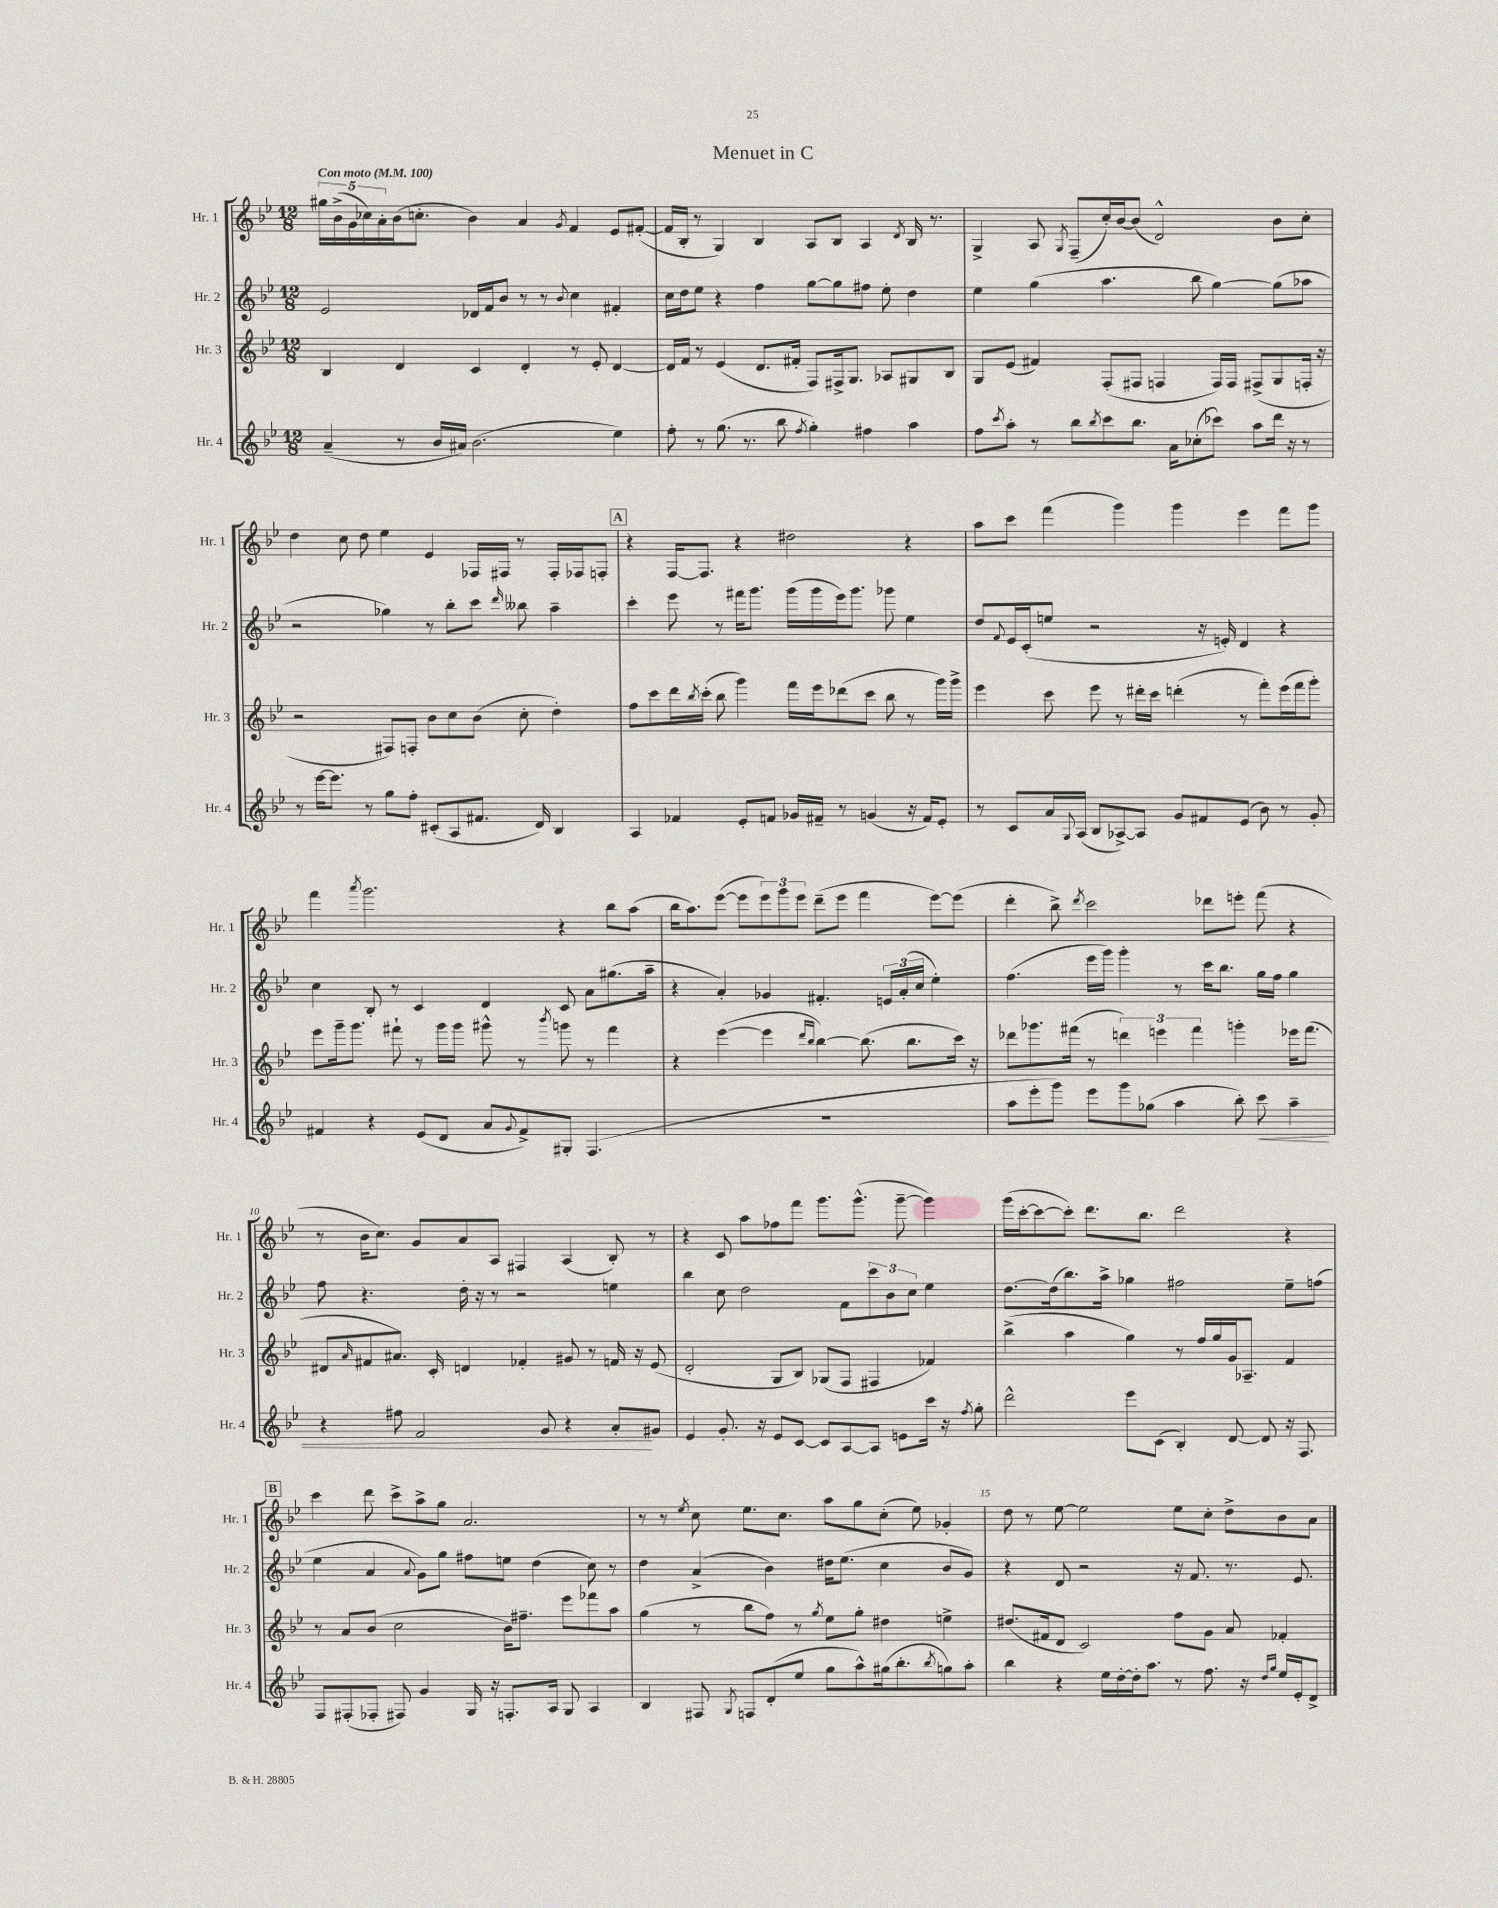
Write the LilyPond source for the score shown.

\header { title = "Menuet in C" }
<<
\new StaffGroup <<
\new Staff = "s0" \with { instrumentName = "Hr. 1" shortInstrumentName = "Hr. 1" } {
    \clef treble \key bes \major \numericTimeSignature \time 12/8 \tempo "Con moto" 4 = 100
    \tuplet 5/4 { gis''16 bes'16->( g'16 ces''16) a'16-. } bes'16( c''8.-. bes'4) a'4 \acciaccatura { g'8 } f'4 ees'8 fis'8~-.( |
    fis'16 bes16-. r8 g4) bes4 a8 bes8 a4 \acciaccatura { d'8 } bes16 r8. |
    g4-> a8 \acciaccatura { g8 } f8--( c''16-.) bes'16~ bes'8( d'2-^) bes'8 c''8-. |
    d''4 c''8 d''8 ees''4 ees'4 fes16 fis16 r8 fis16-. fes16 f8-. |
    \mark \markup { \box "A" } r4 f16~ f8. r4 dis''2 r4 |
    a''8 c'''8 f'''4( g'''4) g'''4 ees'''4 f'''8 g'''8 |
    f'''4 \acciaccatura { a'''8 } g'''2. r4 bes''8 a''8( |
    bes''16 a''8.) ees'''8~( ees'''8 \tuplet 3/2 { ees'''8) g'''8 ees'''8 } d'''8--( ees'''8 f'''4 ees'''8~) ees'''8( |
    d'''4-. bes''8->) \acciaccatura { d'''8 } c'''2 des'''8 e'''8-. f'''8( r4 |
    r8 bes'16 c''8.) g'8 a'8 a8 fis4 a4( bes8-.) r8 |
    r4 c'8 a''8 fes''8 f'''8 g'''8. g'''8.-^( g'''8~-- g'''4) |
    g'''16( c'''16~-. c'''8~ c'''8-.) d'''8. bes''8. d'''2 r4 |
    \mark \markup { \box "B" } c'''4 d'''8 c'''8-> a''8-> g''8 a'2. |
    r8 r8 \acciaccatura { ees''8 } c''8 ees''8. c''8. a''8 g''8 c''8-.( ees''8) ges'4-. |
    d''8 r8 ees''8~ ees''2 ees''8 c''8-. d''8-> bes'8 a'8 \bar "|." |
}
\new Staff = "s1" \with { instrumentName = "Hr. 2" shortInstrumentName = "Hr. 2" } {
    \clef treble \key bes \major \numericTimeSignature \time 12/8
    ees'2 des'16 f'16 bes'8 r8 r8 \appoggiatura { bes'8 } c''4 fis'4-. |
    c''16 d''16 ees''8 r4 f''4 g''8~ g''8 fis''8 ees''8-. d''4 |
    ees''4 g''4( a''4. bes''8 g''4~) g''8( aes''8 |
    r2 ges''4) r8 bes''8-. c'''8 \grace { d'''16 } beses''8 a''4-- |
    \mark \markup { \box "A" } c'''4-. ees'''8 r8 fis'''16 g'''8. g'''16( g'''16 ees'''16) g'''8. ges'''8 ees''4 |
    d''8 \appoggiatura { f'8 } ees'16 c'16-.( e''8 r2 r16 e'16-.) d'4 r4 |
    c''4 bes8-. r8 c'4 d'4 c'8 a'8 gis''8.( a''16-- |
    r4 a'4-.) ges'4 fis'4.-. \tuplet 3/2 { e'16 a'16-.( c''16 } ees''4-.) |
    f''4.( ees'''16 g'''16) g'''4-. r8 c'''16 bes''8. g''16 f''16 g''4 |
    f''8 r4. d''16-. r16 r8 r2 e''4 |
    bes''4 c''8 d''2 f'8 \tuplet 3/2 { c'''8 bes'8 c''8 } ees''4 |
    d''8.~ d''16( bes''8.) a''16-> ges''4 fis''2 ees''8-- f''8( |
    \mark \markup { \box "B" } ees''4 a'4 \appoggiatura { a'8 } g'8) g''8 fis''8 e''8 d''4( c''8) r8 |
    d''4 a'4->( bes'4) dis''16 ees''8.( c''4 bes'8 g'8) |
    r4 d'8 r2 r16 f'8. r8. ees'8. \bar "|." |
}
\new Staff = "s2" \with { instrumentName = "Hr. 3" shortInstrumentName = "Hr. 3" } {
    \clef treble \key bes \major \numericTimeSignature \time 12/8
    bes4 d'4 c'4 d'4-. r8 ees'8-. d'4~ |
    d'16 f'16 r8 ees'4( d'8. fis'16-. f8) fis16-> g8. aes8 gis8 bes8 |
    g8 ees'8( fis'4) f8-.( fis8 f4 f16) f16 fis8->( g8 f16-. r16 |
    r2 fis8) f8-. bes'8 c''8 bes'8( c''8-. d''4-.) |
    \mark \markup { \box "A" } f''8 c'''8 d'''16 \acciaccatura { bes''8 } c'''16-.( bes''8 g'''4) f'''16 ees'''16 des'''8( c'''8 bes''8 r8 g'''16) g'''16-> |
    ees'''4 c'''8 ees'''8 r8 dis'''16-. c'''16 d'''4-.( r8 f'''8-.) ees'''16( f'''16 g'''8-.) |
    ees'''8 g'''16-- g'''8. fis'''8-! r8 g'''16 g'''16 gis'''8-^ r8 \acciaccatura { bes'''8 } g'''8 r8 fis'''4 |
    r4 ees'''4~( ees'''4 \grace { d'''16 bes''16 } bes''4~) bes''8.( bes''8. c'''16) r16 |
    des'''8 ges'''8. fis'''16( r8 \tuplet 3/2 { d'''4) e'''4 fis'''4 } g'''4-. ees'''16 fis'''8.( |
    dis'8 \grace { a'16 } fis'8 ais'8.) c'16-. d'4 fes'4-. gis'8 r8 f'16 r16 ees'8( |
    d'2-. g8 bes8) ges8( f8 fis4 fes'4) |
    bes''4->( a''4 g''4) r8 f''16 g''16 g'16 aes8.-- f'4 |
    \mark \markup { \box "B" } r8 a'8 bes'8( c''2 bes'16) fis''8.-- ees'''8 fes'''8 a''8 |
    g''4( r8 bes''8 f''8) r8 \acciaccatura { g''8 } ees''8 g''8-. dis''4 e''4-> |
    dis''8.( fis'16 d'8 c'2) f''8 g'8 a'8 fes'4-. \bar "|." |
}
\new Staff = "s3" \with { instrumentName = "Hr. 4" shortInstrumentName = "Hr. 4" } {
    \clef treble \key bes \major \numericTimeSignature \time 12/8
    a'4--( r8 bes'16 ais'16) bes'2.( ees''4) |
    f''8-. r8 g''8.( r8. bes''8 \acciaccatura { f''8 } g''4-.) fis''4 a''4 |
    f''8 \acciaccatura { c'''8 } a''8-. r8 bes''8 \acciaccatura { bes''8 } c'''8 bes''8. a'16 ces''8-.( ces'''8) a''8 d'''16 r16 r8 |
    r8 ees'''16~ ees'''8. r8 g''8 f''8-. cis'8-.( a8 fis'8. d'16) bes4 |
    \mark \markup { \box "A" } a4 fes'4 ees'8-. f'8 ges'16 fis'16-- r8 g'4( r16 fis'16) ees'8-. |
    r8 c'8 a'16 \appoggiatura { g8 } a16( bes8 aes8~->) aes8 g'8 fis'8 ees'8( bes'8) r8 g'8-. |
    fis'4 r4 ees'8( d'8 a'8 \appoggiatura { g'8 } fis'8->) gis8-. f4.( |
    R1. |
    a''8 ees'''8-. g'''8) ees'''8 g'''8 ges''8( a''4 bes''8-.) c'''8\< a''4-- |
    r4 fis''8 f'2 g'8 r4 a'8-.\! gis'8 |
    ees'4 g'8.-. r16 ees'8 c'8~ c'8 a8~ a8 e'8 c'''16 r16 \acciaccatura { f''8 } g''8-. |
    d'''2-^ ees'''8 c'8( bes4-.) d'8~ d'8 r16 f8. |
    \mark \markup { \box "B" } f8 fis8-.( fes8-. fis8) g'4 g16 r16 f8.-. a16 g8 a4 |
    bes4 fis8 \acciaccatura { g8 } f8 d'8-.( ees''8 g''8 a''8-^) gis''16( bes''8.-. \acciaccatura { bes''8 } g''8) a''8-. |
    bes''4 r4 ees''16 d''16~-. d''16-. a''8. r8 f''8. r16 \grace { d''16 g''16 } ees''16 ees'16-. d'8-> \bar "|." |
}
>>
>>
\layout { \context { \Score \override BarNumber.break-visibility = ##(#f #t #t) barNumberVisibility = #(every-nth-bar-number-visible 5) } }
